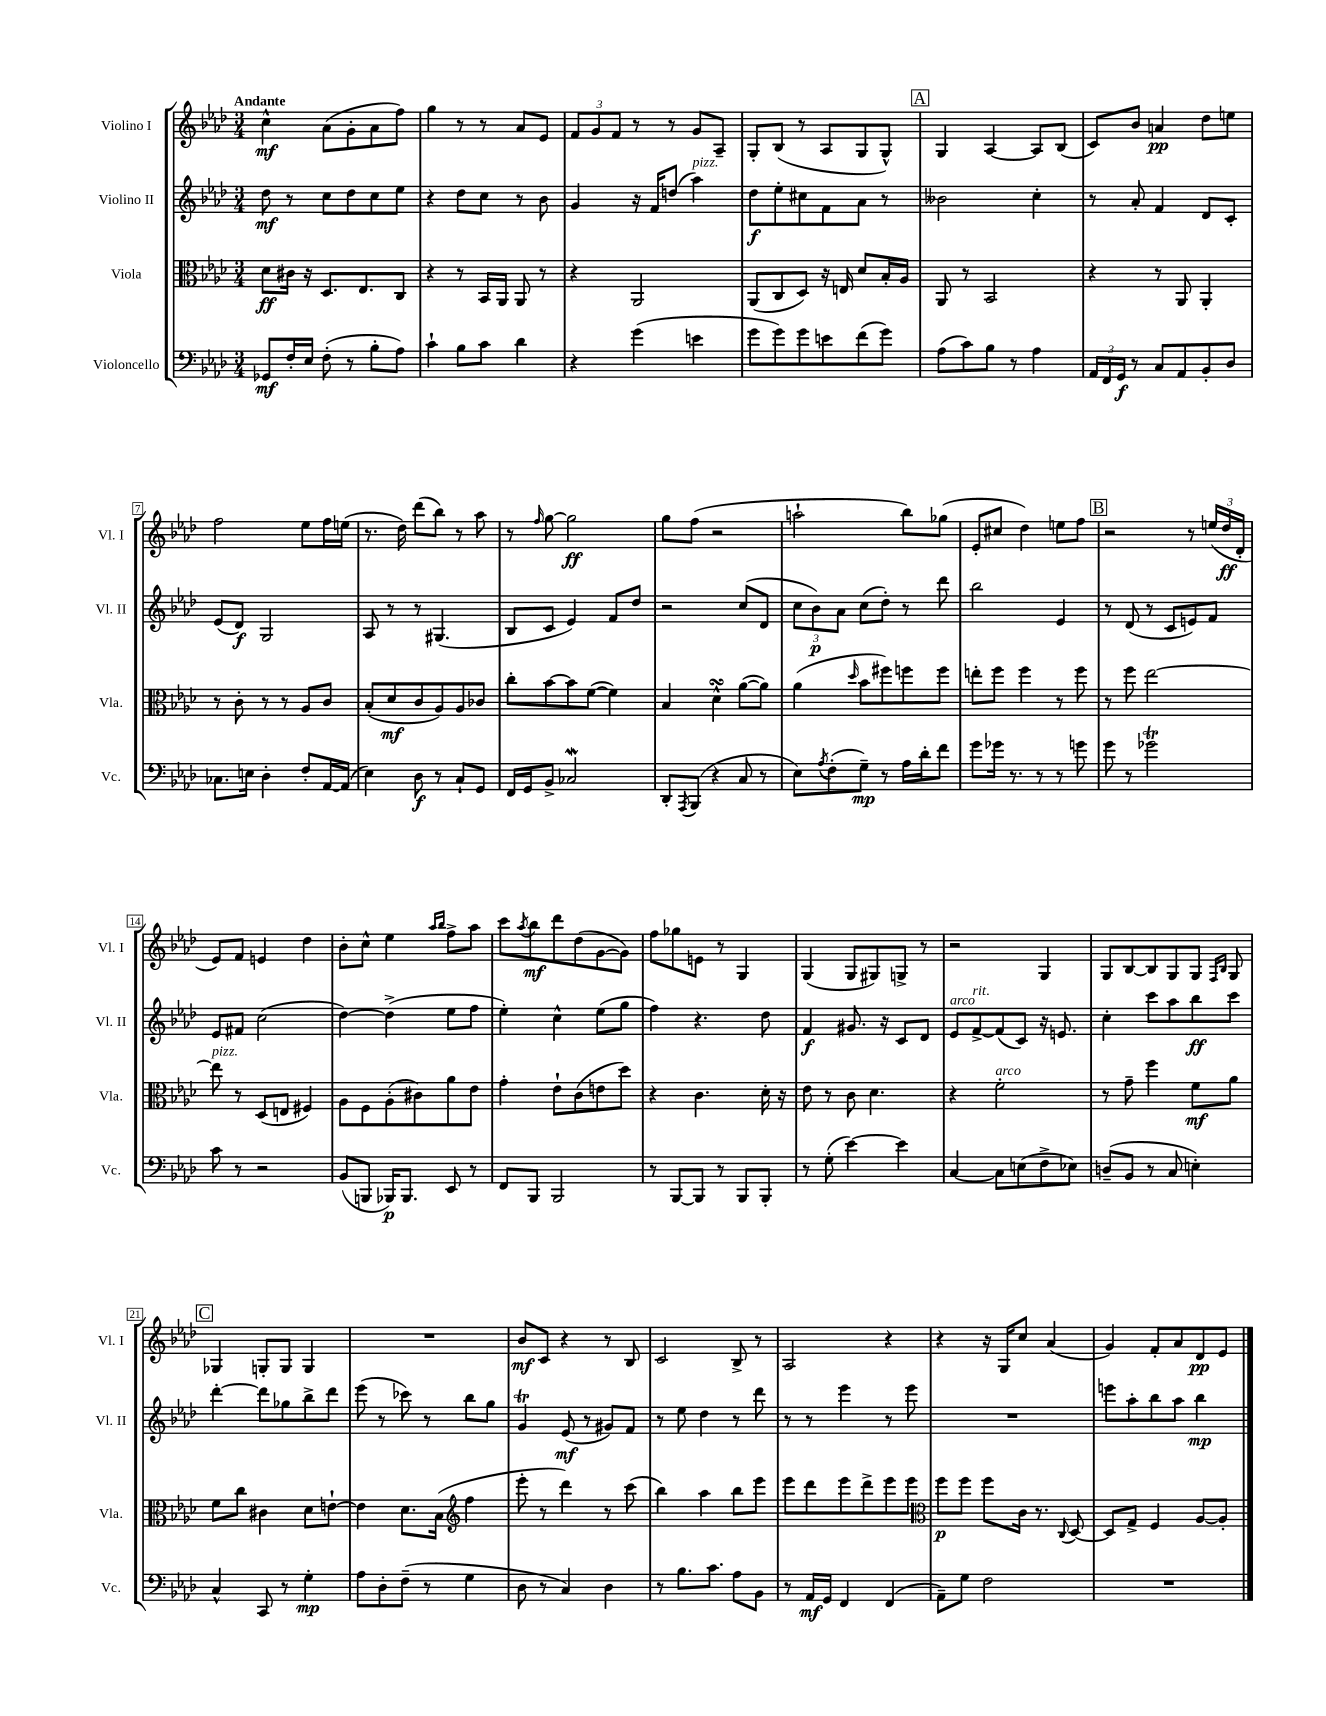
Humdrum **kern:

**kern	**kern	**kern	**kern
*staff4	*staff3	*staff2	*staff1
*clefF4	*clefC3	*clefG2	*clefG2
*k[b-e-a-d-]	*k[b-e-a-d-]	*k[b-e-a-d-]	*k[b-e-a-d-]
*M3/4	*M3/4	*M3/4	*M3/4
8GG-	8d-	8dd-	4cc^^
16F'	16c#	8r	.
16E-	16r	.	.
(8F'	8.D-	8cc	(8a-
8r	.	8dd-	8g'
.	8.E-	.	.
8B-'	.	8cc	8a-
8A-)	8C	8ee-	8ff)
=	=	=	=
4c`	4r	4r	4gg
8B-	8r	8dd-	8r
8c	16BB-	8cc	8r
.	16AA-	.	.
4d-	8AA-	8r	8a-
.	8r	8b-	8e-
=	=	=	=
4r	4r	4g	12f
.	.	.	12g
.	.	.	12f
(4g	2AA-	16r	8r
.	.	16f	.
.	.	(8dd	8r
4e	.	4aa-)	8g
.	.	.	8A-~
=	=	=	=
8g	(8AA-	8dd-	8G'
8g)	8C	8ee-'	(8B-
8g	8D-)	8cc#	8r
8e	16r	8f	8A-
.	16E	.	.
(8f	8d-	8a-	8G
8g)	16B-'	8r	8G^^)
.	16A-	.	.
=	=	=	=
(8A-	8AA-	2b--	4G
8c)	8r	.	.
8B-	2BB-	.	[4A-
8r	.	.	.
4A-	.	4cc'	8A-]
.	.	.	(8B-
=	=	=	=
24AA-	4r	8r	8c)
24FF	.	.	.
24GG	.	.	.
8r	.	8a-'	8b-
8C	8r	4f	4a
8AA-	8AA-	.	.
8BB-'	4AA-'	8d-	8dd-
8D-	.	8c'	8ee
=	=	=	=
8.C-	8r	(8e-	2ff
.	8c'	8d-)	.
16E	.	.	.
4D-'	8r	2G	.
.	8r	.	.
8F'	8A-	.	8ee-
[16AA-	8c	.	16ff
(16AA-]	.	.	(16ee
=	=	=	=
4E-)	(8B-'	8A-	8.r
.	8d-	8r	.
.	.	.	16dd-)
8D-	8c	8r	(8ddd-
8r	8A-)	(4.G#	8bb-)
8C`	8A-	.	8r
8GG	8c-	.	8aa-
=	=	=	=
16FF	8cc'	8B-	8r
16GG	.	.	.
.	.	.	16qqff
8BB-^	[8b-	8c	[8gg
2C-	8b-]	4e-)	2gg]
.	([8f	.	.
.	4f])	8f	.
.	.	8dd-	.
=	=	=	=
8DD-'	4B-	2r	8gg
8qAAA-	.	.	.
(8BBB-	.	.	(8ff
4r	4d-^^	.	2r
8C	([8a-	(8cc	.
8r	8a-])	8d-	.
=	=	=	=
8E-)	(4a-	12cc	2aa`
.	.	12b-)	.
8qA-	.	.	.
(8F'	.	.	.
.	.	12a-	.
.	16qqdd-	.	.
8G~)	8b-	(8cc	.
8r	8ff#)	8dd-')	.
16A-	8ff	8r	8bb-)
16d-'	.	.	.
8f	8ff	8ddd-	(8gg-
=	=	=	=
8g	8ee'	2bb-	8e-'
16g-	8ff	.	8cc#
8.r	.	.	.
.	4ff	.	4dd-)
8r	.	.	.
8r	8r	4e-	8ee
8g	8ff	.	8ff
=	=	=	=
8g	8r	8r	2r
8r	8ff	(8d-	.
2g-	[2ee-	8r	.
.	.	8c	.
.	.	8e)	8r
.	.	8f	(24ee
.	.	.	24dd-
.	.	.	24d-'
=	=	=	=
8c	8ee-]	8e-	8e-)
8r	8r	8f#	8f
2r	(8D-	(2cc	4e
.	8E	.	.
.	4F#)	.	4dd-
=	=	=	=
(8BB-	8A-	[4dd-)	8b-'
8BBB	8F	.	8cc^^
16BBB-)	(8A-'	(4dd-^]	4ee-
8.BBB-	.	.	.
.	8c#)	.	.
.	.	.	16qqaa-
.	.	.	16qqbb-
8EE-	8a-	8ee-	8ff^
8r	8e-	8ff	8aa-
=	=	=	=
8FF	4g'	4ee-')	8ccc
.	.	.	8qaa-
8BBB-	.	.	8bb-
2BBB-	8e-`	4cc^^	8ddd-
.	(8c	.	(8dd-
.	8e	(8ee-	[8g
.	8dd-)	8gg	8g])
=	=	=	=
8r	4r	4ff)	8ff
[8BBB-	.	.	8gg-
8BBB-]	4.c	4.r	8e
8r	.	.	8r
8BBB-	.	.	4G
8BBB-'	16d-'	8dd-	.
.	16r	.	.
=	=	=	=
8r	8e-	4f	(4G
(8G'	8r	.	.
[4e-)	8c	8.g#	8G
.	4.d-	.	8G#)
.	.	16r	.
4e-]	.	8c	8G^
.	.	8d-	8r
=	=	=	=
[4C	4r	8e-	2r
.	.	[8f^	.
8C]	2f'	(8f]	.
(8E	.	8c)	.
8F^	.	16r	4G
.	.	8.e	.
8E-)	.	.	.
=	=	=	=
(8D~	8r	4cc'	8G
8BB-	8g~	.	[8B-
8r	4ff	8ccc	8B-]
8C	.	8aa-	8G
4E')	8f	8bb-	8G
.	.	.	16qqF
.	.	.	16qqB-
.	8a-	8ccc	8G
=	=	=	=
4C^^	8f	[4ddd-'	4G-
.	8cc	.	.
8CC	4c#	8ddd-]	8G'
8r	.	8gg-	8G
4G'	8d-	8bb-^	4G
.	[8e`	8ddd-	.
=	=	=	=
8A-	4e]	(8eee-	2.r
8D-'	.	8r	.
(8F~	8.d-	8ccc-)	.
8r	.	8r	.
.	(16B-	.	.
*	*clefG2	*	*
4G	4ff	8bb-	.
.	.	8gg	.
=	=	=	=
8D-	8eee-'	4g	8b-
8r	8r	.	8c
4C)	4ddd-)	(8e-	4r
.	.	8r	.
4D-	8r	8g#)	8r
.	(8ccc	8f	8B-
=	=	=	=
8r	4bb-)	8r	2c
8.B-	.	8ee-	.
.	4aa-	4dd-	.
8.c	.	.	.
8A-	8bb-	8r	8B-^
8BB-	8eee-	8ddd-	8r
=	=	=	=
8r	8eee-	8r	2A-
16AA-	8ddd-	8r	.
16GG	.	.	.
4FF	8eee-	4eee-	.
.	8ddd-^	.	.
(4FF	8eee-	8r	4r
.	8eee-	8eee-	.
=	=	=	=
*	*clefC3	*	*
8AA-~)	8ff	2.r	4r
8G	8ff	.	.
2F	8ff	.	16r
.	.	.	16G
.	16c	.	8cc
.	8.r	.	.
.	.	.	(4a-
.	8qqC	.	.
.	[8D-	.	.
=	=	=	=
2.r	8D-]	8eee	4g)
.	8G^	8aa-'	.
.	4F	8bb-	8f'
.	.	8aa-	8a-
.	[8A-	4bb-	8d-
.	8A-']	.	8e-
==	==	==	==
*-	*-	*-	*-
